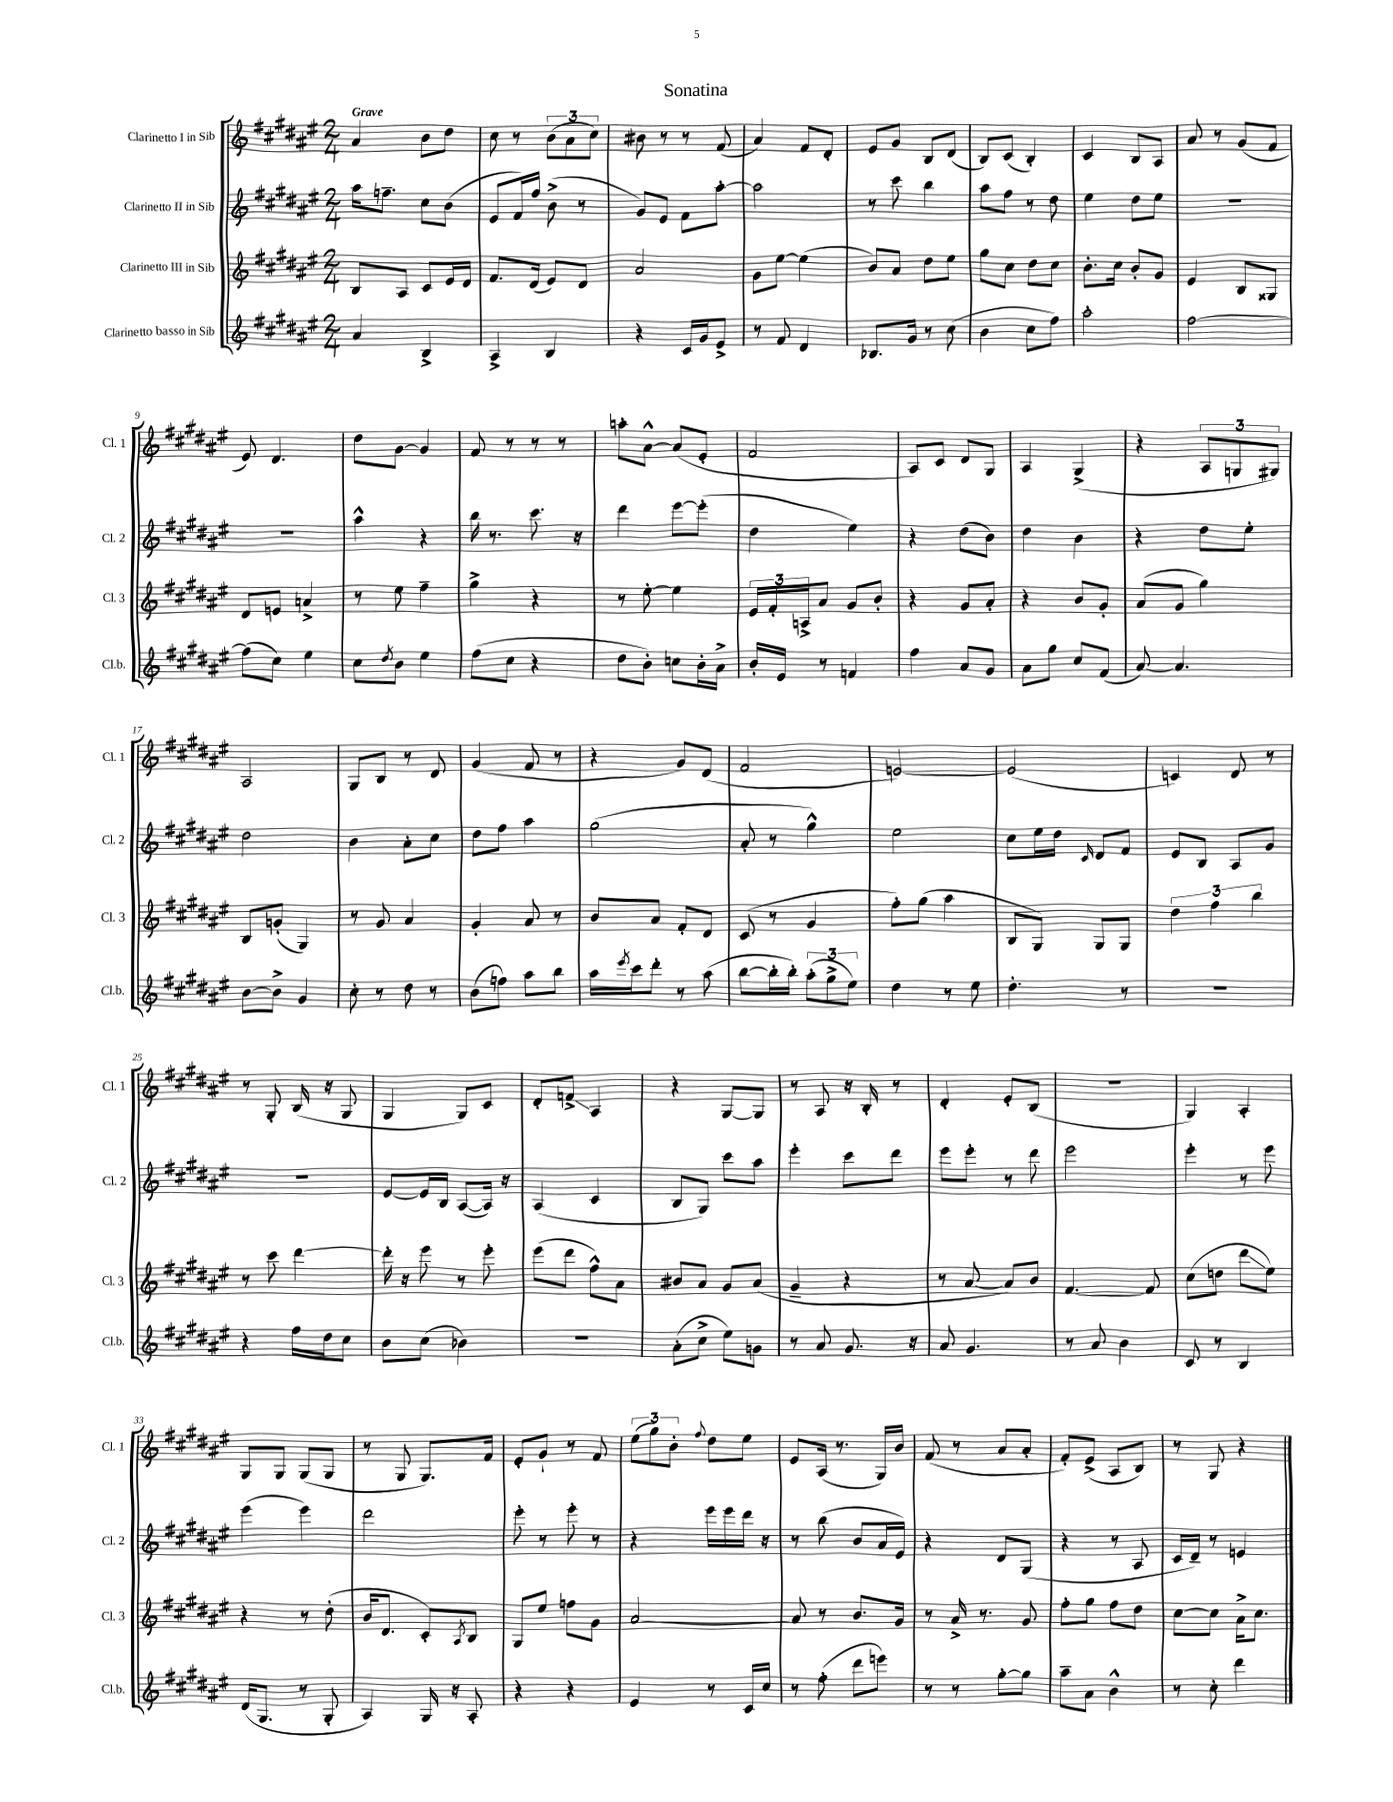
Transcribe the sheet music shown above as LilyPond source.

\header { title = "Sonatina" }
<<
\new StaffGroup <<
\new Staff = "s0" \with { instrumentName = "Clarinetto I in Sib" shortInstrumentName = "Cl. 1" } {
    \clef treble \key fis \major \numericTimeSignature \time 2/4 \tempo "Grave"
    ais'4 b'8 dis''8 |
    cis''8 r8 \tuplet 3/2 { b'8( ais'8 cis''8) } |
    bis'8 r8 r8 fis'8( |
    ais'4) fis'8 dis'8-. |
    eis'8 gis'8 b8 dis'8( |
    b8) cis'8( b4-.) |
    cis'4 b8 ais8 |
    ais'8 r8 gis'8( fis'8 |
    eis'8) dis'4. |
    dis''8 gis'8~ gis'4 |
    fis'8 r8 r8 r8 |
    a''8-. ais'8~-^ ais'8( eis'8-. |
    fis'2 |
    ais8) cis'8 dis'8 gis8 |
    ais4 gis4->( |
    r4 \tuplet 3/2 { ais8 g8 gis8) } |
    ais2 |
    gis8 b8 r8 dis'8 |
    gis'4( fis'8 r8 |
    r4 gis'8) dis'8( |
    fis'2 |
    e'2~) |
    e'2( |
    c'4) dis'8 r8 |
    r8 gis8-. b16( r16 gis8 |
    gis4 gis8) cis'8 |
    dis'8-. f'8->\glissando ais4 |
    r4 gis8~ gis8 |
    r8 ais8 r16 b16-. r8 |
    dis'4-. eis'8-. b8( |
    R2 |
    gis4) ais4-. |
    gis8 gis8 gis8( gis8 |
    r8 gis8 gis8.) fis'16 |
    eis'8-. gis'8-! r8 fis'8 |
    \tuplet 3/2 { eis''8( gis''8) b'8-. } \appoggiatura { fis''8 } dis''8 eis''8 |
    eis'8 ais16( r8. gis16) b'16 |
    fis'8( r8 ais'8 ais'8-. |
    fis'8-.) eis'8->( ais8 b8) |
    r8 gis8 r4 \bar "|." |
}
\new Staff = "s1" \with { instrumentName = "Clarinetto II in Sib" shortInstrumentName = "Cl. 2" } {
    \clef treble \key fis \major \numericTimeSignature \time 2/4
    ais''16 f''8.-- cis''8 b'8( |
    eis'8 fis'16) fis''16 b'8->( r8 |
    gis'8) eis'8 fis'8 ais''8~-. |
    ais''2 |
    r8 cis'''8 b''4 |
    ais''8 fis''8 r8 dis''8 |
    eis''4 dis''8 eis''8 |
    R2 |
    R2 |
    ais''4-^ r4 |
    b''16 r8. cis'''8. r16 |
    dis'''4 eis'''8~ eis'''8-.( |
    dis''4 eis''4) |
    r4 dis''8( b'8) |
    dis''4 b'4 |
    r4 dis''8 eis''8-. |
    dis''2 |
    b'4 ais'8-. cis''8 |
    dis''8 fis''8 ais''4 |
    gis''2( |
    ais'8-. r8 gis''4-^) |
    eis''2 |
    cis''8 eis''16 dis''16 \grace { cis'16 } dis'8 fis'8 |
    eis'8 b8 ais8 gis'8 |
    R2 |
    eis'8~ eis'16 b16 ais8~( ais16) r16 |
    ais4( cis'4 |
    b8 gis8) cis'''8 ais''8 |
    eis'''4-. cis'''8 dis'''8 |
    eis'''8 eis'''8-. r8 dis'''8 |
    eis'''2 |
    eis'''4-. r8 eis'''8 |
    eis'''4( eis'''4) |
    dis'''2 |
    eis'''8-. r8 eis'''8-. r8 |
    r4 eis'''16 eis'''16 dis'''16 r16 |
    r8 b''8( b'8 ais'16 eis'16) |
    r4 dis'8 gis8( |
    r4 r8 ais8 |
    cis'16 dis'16--) r8 e'4 \bar "|." |
}
\new Staff = "s2" \with { instrumentName = "Clarinetto III in Sib" shortInstrumentName = "Cl. 3" } {
    \clef treble \key fis \major \numericTimeSignature \time 2/4
    b8 ais8 cis'8 eis'16 dis'16 |
    fis'8. dis'16( eis'8) dis'8 |
    ais'2 |
    gis'8 eis''8~ eis''4( |
    b'8) ais'8 dis''8 eis''8 |
    gis''8 cis''8 dis''8 cis''8 |
    b'8.-. cis''16 b'8-. gis'8 |
    eis'4 b8 gisis8 |
    dis'8 e'8 a'4-> |
    r8 eis''8 fis''4-- |
    gis''4-> r4 |
    r8 eis''8~-. eis''4 |
    \tuplet 3/2 { eis'16 fis'16-. a16-> } ais'8 gis'8 b'8-. |
    r4 gis'8 ais'8-. |
    r4 b'8 gis'8-. |
    ais'8( gis'8 gis''4) |
    b8 g'8-.( gis4) |
    r8 gis'8 ais'4 |
    gis'4-. ais'8 r8 |
    b'8 ais'8 fis'8-. dis'8 |
    cis'8( r8 gis'4 |
    fis''8-.) gis''8( ais''4 |
    b8 gis8) gis8 gis8 |
    \tuplet 3/2 { dis''4 fis''4 b''4 } |
    r8 cis'''8 dis'''4~ |
    dis'''16-. r16 eis'''8 r8 eis'''8-. |
    eis'''8( dis'''8 fis''8-^) ais'8 |
    bis'8 ais'8 gis'8 ais'8( |
    gis'4-- r4 |
    r8 ais'8~ ais'8) b'8 |
    fis'4.~ fis'8 |
    cis''8( d''8 dis'''8\glissando eis''8) |
    r4 r8 dis''8-.( |
    b'16 dis'8. cis'8-.) \acciaccatura { ais8 } b8 |
    gis8 eis''8 f''8 gis'8 |
    ais'2~ |
    ais'8 r8 b'8. gis'16 |
    r8 ais'16-> r8. gis'8 |
    fis''8-. gis''8 fis''8 dis''8 |
    cis''8~ cis''8 ais'16-> cis''8. \bar "|." |
}
\new Staff = "s3" \with { instrumentName = "Clarinetto basso in Sib" shortInstrumentName = "Cl.b." } {
    \clef treble \key fis \major \numericTimeSignature \time 2/4
    ais'4 b4-> |
    ais4-> b4 |
    r4 cis'16 gis'16 eis'8-> |
    r8 fis'8 dis'4 |
    bes8. gis'16 r8 cis''8( |
    b'4 cis''8 fis''8) |
    ais''2-. |
    fis''2~ |
    fis''8( cis''8) eis''4 |
    cis''8 \acciaccatura { dis''8 } b'8 eis''4 |
    fis''8( cis''8 r4 |
    dis''8 b'8-.) c''8 b'16-. ais'16-> |
    b'16-. eis'16 r8 f'4 |
    fis''4 ais'8 gis'8 |
    ais'8 gis''8 cis''8 fis'8( |
    ais'8~) ais'4. |
    b'8~ b'8-> gis'4 |
    cis''8-. r8 dis''8 r8 |
    b'8( f''8) ais''8 b''8 |
    ais''16 \acciaccatura { eis'''8 } cis'''16 dis'''8-. r8 ais''8( |
    b''8~ b''16-. b''16-.) \tuplet 3/2 { ais''8-.( gis''8-> eis''8) } |
    dis''4 r8 eis''8 |
    dis''4.-. r8 |
    R2 |
    r4 fis''16 dis''16 cis''8 |
    b'8 cis''8( bes'4) |
    R2 |
    ais'8-.( cis''8-> eis''8) g'8 |
    r8 ais'8 gis'8. r16 |
    ais'8 gis'4. |
    r8 ais'8 b'4 |
    cis'8 r8 b4 |
    dis'16( gis8. r8 gis8-. |
    ais4) gis16 r16 ais8-. |
    r4 r4 |
    eis'4 r8 cis'16 cis''16 |
    r8 fis''8-.( dis'''8 e'''8) |
    r8 r8 gis''8~-. gis''8 |
    ais''8-- ais'8 b'4-^ |
    r8 cis''8-. dis'''4 \bar "|." |
}
>>
>>
